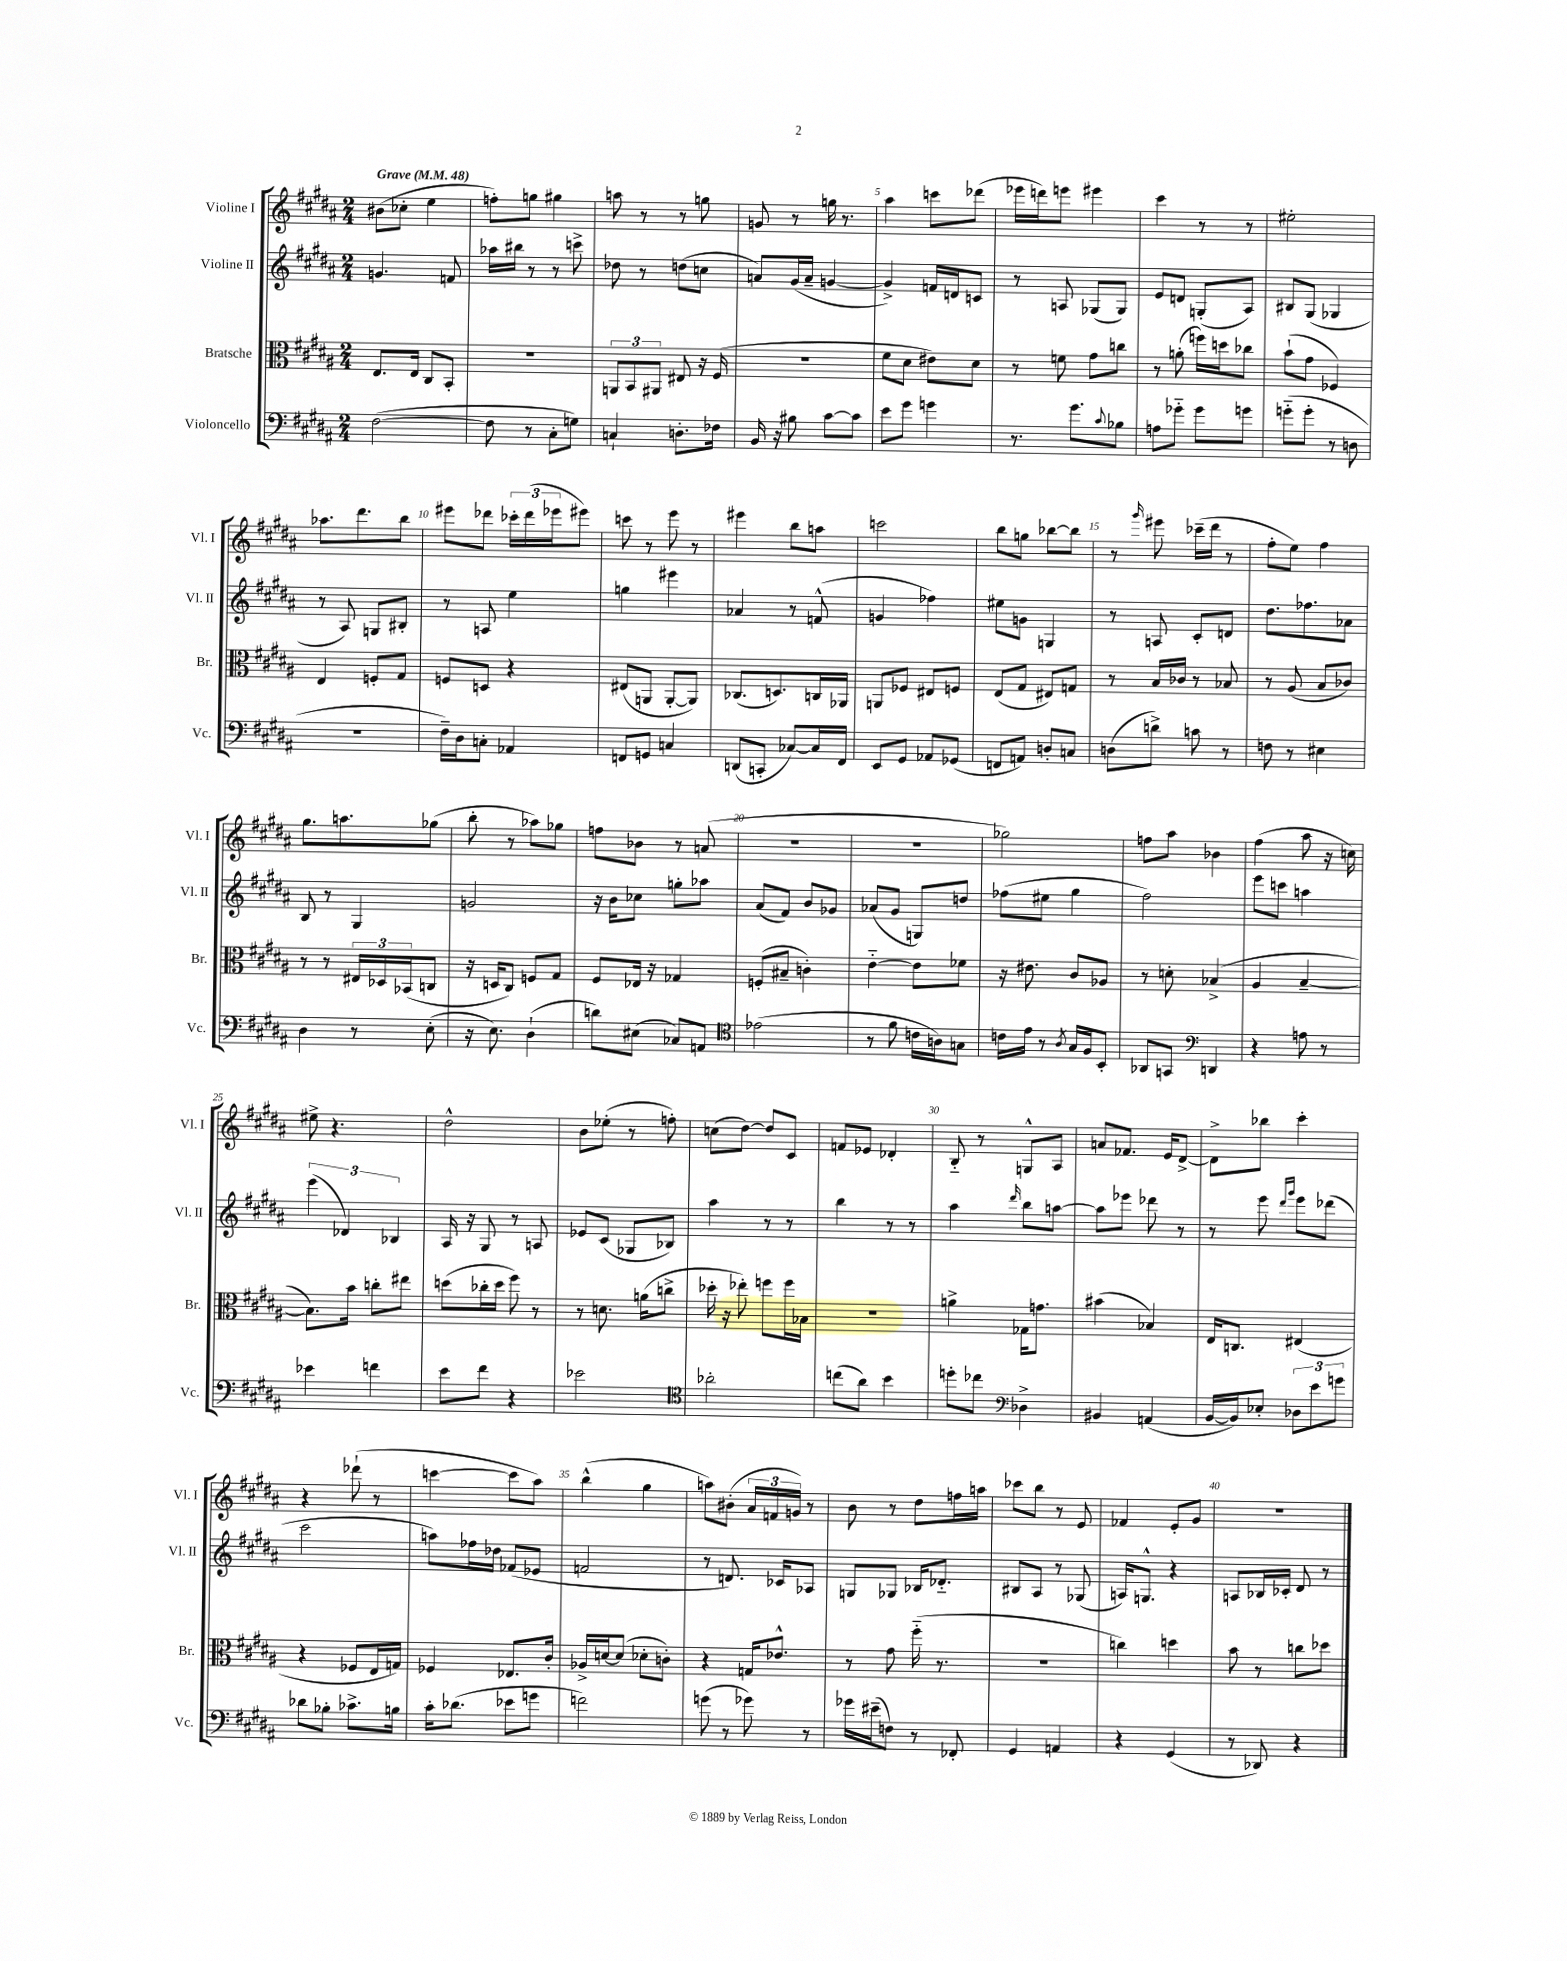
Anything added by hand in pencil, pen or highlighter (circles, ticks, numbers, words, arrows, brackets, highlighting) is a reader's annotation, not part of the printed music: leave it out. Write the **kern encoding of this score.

**kern	**kern	**kern	**kern
*staff4	*staff3	*staff2	*staff1
*clefF4	*clefC3	*clefG2	*clefG2
*k[f#c#g#d#a#]	*k[f#c#g#d#a#]	*k[f#c#g#d#a#]	*k[f#c#g#d#a#]
*M2/4	*M2/4	*M2/4	*M2/4
*MM48	*MM48	*MM48	*MM48
([2F#	8.E	4.g	(8b#
.	.	.	8cc-'
.	16E	.	.
.	8C#	.	4ee
.	8BB'	8f	.
=	=	=	=
8F#]	2r	16aa-	8ff')
.	.	16bb#	.
8r	.	8r	8gg
8C#'	.	8r	4gg#
8G)	.	8ccc^	.
=	=	=	=
4C`	12AA	8dd-	8aa
.	12BB	.	.
.	.	8r	8r
.	12AA#	.	.
8.D'	8E#	(8dd	8r
.	16r	8cc	8gg
16F-	(16F#	.	.
=	=	=	=
16BB	2r	8a)	8g
16r	.	.	.
8B#	.	(16g#	8r
.	.	16a~	.
[8c#	.	[4g	16gg
.	.	.	8.r
8c#]	.	.	.
=	=	=	=
8e	8f#	4g^])	4aa#
8g#	8d#	.	.
4g	8e#)	16f	8ccc
.	.	16d	.
.	8d#	8c	(8ddd-
=	=	=	=
8.r	8r	8r	16eee-
.	.	.	16ddd)
.	8f	8A	8eee
8.g#	.	.	.
.	8g#	(8G-	4eee#
8qqc#	.	.	.
8B-	8cc	8G-)	.
=	=	=	=
8A	8r	8e	4ccc#
8g-'~	(8a'	8d	.
8g-	16ff)	(8G'	8r
.	16dd	.	.
8g	8cc-	8A#)	8r
=	=	=	=
(8g'~	(8b`	8B#	2ee#'
8g'	8g#	(8G#	.
8r	4F-)	4G-	.
8D	.	.	.
=	=	=	=
2r	4E	8r	8.aa-
.	.	8A#)	.
.	.	.	8.ddd#
.	8F'	8G	.
.	8G#	8B#'	8bb
=	=	=	=
16F#~)	8F	8r	8eee#
16D#	.	.	.
8C'	8D	8A	8ddd-
4AA-	4r	4ee	24ccc-'
.	.	.	(24ddd-
.	.	.	24eee-
.	.	.	8eee#)
=	=	=	=
8FF	(8E#	4gg	8ccc
8GG	8AA	.	8r
4C	[8AA'	4eee#	8eee
.	8AA])	.	8r
=	=	=	=
(8DD	(8.C-	4a-	4eee#
8CC'	.	.	.
.	8.D)	.	.
[8C-)	.	8r	8bb
16C-]	16C	(8f^^	8aa
16FF#	16AA-	.	.
=	=	=	=
8EE	8AA	4g	2ccc
8GG#	8F-	.	.
8AA-	8E#	4ff-)	.
(8GG-	8F	.	.
=	=	=	=
8FF	(8E	8ee#	8bb
8AA)	8G#	8g	8gg
8D'	8E#)	4G	[8bb-
8C	8G	.	8bb-]
=	=	=	=
(8D	8r	8r	8r
.	.	.	16qqggg#
8d^)	16B	8A	8eee#
.	16c-	.	.
8c	8r	8c#'	(16ccc-~
.	.	.	16ddd#
8r	8B-	8d	8r
=	=	=	=
8F	8r	8.dd#	8ff#'
8r	(8A#	.	8ee)
.	.	8.ff-	.
4E#	8B	.	4ff#
.	8c-)	8a-	.
=	=	=	=
4D#	8r	8B	8.gg#
.	8r	8r	.
.	.	.	8.aa
8r	24E#	4G#	.
.	24D-	.	.
.	(24BB-	.	.
(8E'	8C	.	(8gg-
=	=	=	=
16r	16r	2g	8bb'
8.E)	16D	.	.
.	8C#)	.	8r
(4D#`	8F	.	8aa-)
.	8G#	.	8gg-
=	=	=	=
8d)	8F#	16r	8ff
.	.	16b	.
(8E#	16E-	8cc-	8b-
.	16r	.	.
8C-)	4G-	8gg'	8r
8AA	.	8aa-	(8a
=	=	=	=
*clefC4	*	*	*
(2e-	(8F'	(8a#	2r
.	8B#~	8f#)	.
.	4c')	8b	.
.	.	8g-	.
=	=	=	=
8r	[4e'~	(8a-	2r
8f#	.	8g#	.
16c	8e]	8G)	.
16A)	.	.	.
8G	8f-	8dd	.
=	=	=	=
16c	16r	(8ff-	2gg-)
16e	8.e#	.	.
8r	.	8ee#	.
8qA#	.	.	.
16G#	8c#	4gg#	.
16F#	.	.	.
8BB'	8A-	.	.
=	=	=	=
8AA-	8r	2ff#)	8ff
8GG	8d'	.	8aa#
*clefF4	*	*	*
4DD	(4B-^	.	4b-
=	=	=	=
4r	4A#	8eee	(4ff#
.	.	8ccc	.
8A	[4B~	4aa	8aa#
8r	.	.	16r
.	.	.	16cc)
=	=	=	=
4e-	8.B])	(6eee	8ee#^
.	.	.	4.r
.	.	6d-)	.
.	16b	.	.
4f	8cc'	.	.
.	.	6B-	.
.	8ee#	.	.
=	=	=	=
8e	(8dd	16A#	2dd#^^
.	.	16r	.
8f#	16cc-'	8G#	.
.	16dd	.	.
4r	8ff#)	8r	.
.	8r	8A	.
=	=	=	=
2e-	8r	8e-	8b
.	8.d	(8c#	(8ee-'
.	.	8G-	8r
.	(16a	.	.
.	8cc^	8B-)	8ff')
=	=	=	=
*clefC4	*	*	*
2a-'	16dd-'	4aa#	(8cc
.	16r	.	.
.	8ee-')	.	[8dd#)
.	8ff	8r	8dd#]
.	16ff	8r	8c#
.	16B-	.	.
=	=	=	=
(8cc	2r	4bb	8f
8a#)	.	.	8e-
4b	.	8r	4d-'
.	.	8r	.
=	=	=	=
8dd'	4a^	4aa#	8B'~
8cc-	.	.	8r
*clefF4	*	*	*
.	.	16qqddd#	.
4D-^	16G-	8bb	8G^^
.	8.g	.	.
.	.	[8aa	8A#
=	=	=	=
4BB#	(4b#	8aa]	8a
.	.	8eee-	8.f-
(4AA	4B-)	8ddd-	.
.	.	.	16e
.	.	8r	[8d#^
=	=	=	=
[16BB	16E	8r	8d#^]
16BB])	8.C	.	.
8E-'	.	8eee	8bb-
.	.	16qqddd#	.
.	.	16qqggg#	.
12D-	(4E#	8eee	4ccc#'
12e	.	.	.
.	.	(8ddd-	.
12g	.	.	.
=	=	=	=
8d-	4r	2ccc#	4r
8B-'	.	.	.
8.c-^	8F-	.	(8ddd-`
.	16E	.	8r
16B	16G)	.	.
=	=	=	=
16c#'	4F-	8aa)	[4ccc
(8.d-	.	.	.
.	.	16ff-	.
.	.	16dd-	.
8e-	8.E-	(8f-	8ccc]
8g	.	8e-	8aa#)
.	16c#'	.	.
=	=	=	=
2f)	16A-^	2f	(4bb^^
.	[16d	.	.
.	(8d]	.	.
.	8d-'	.	4gg#
.	8c')	.	.
=	=	=	=
(8g	4r	8r	8aa)
8r	.	8.d)	(8b#'
8g-)	16G	.	24a#
.	.	.	24f
.	8.e-^^	16c-	.
.	.	.	24g)
8r	.	8A-	8r
=	=	=	=
16g-	8r	8G	8b
(16e#~	.	.	.
8F)	8g#	8G-	8r
8r	(16ff#'~	16B-	8dd#
.	8.r	8.d-'~	.
8FF-'	.	.	16ff
.	.	.	16aa
=	=	=	=
4GG#	2r	8B#	8ccc-
.	.	8A#	8bb
4AA	.	8r	8r
.	.	(8G-	8e
=	=	=	=
4r	4cc)	16A)	4f-
.	.	8.G^^	.
(4GG#	4dd	4r	8e'
.	.	.	8g#
=	=	=	=
8r	8b	8A	2r
8DD-)	8r	16B-	.
.	.	16c-'	.
4r	8cc	8d#	.
.	8dd-	8r	.
==	==	==	==
*-	*-	*-	*-
